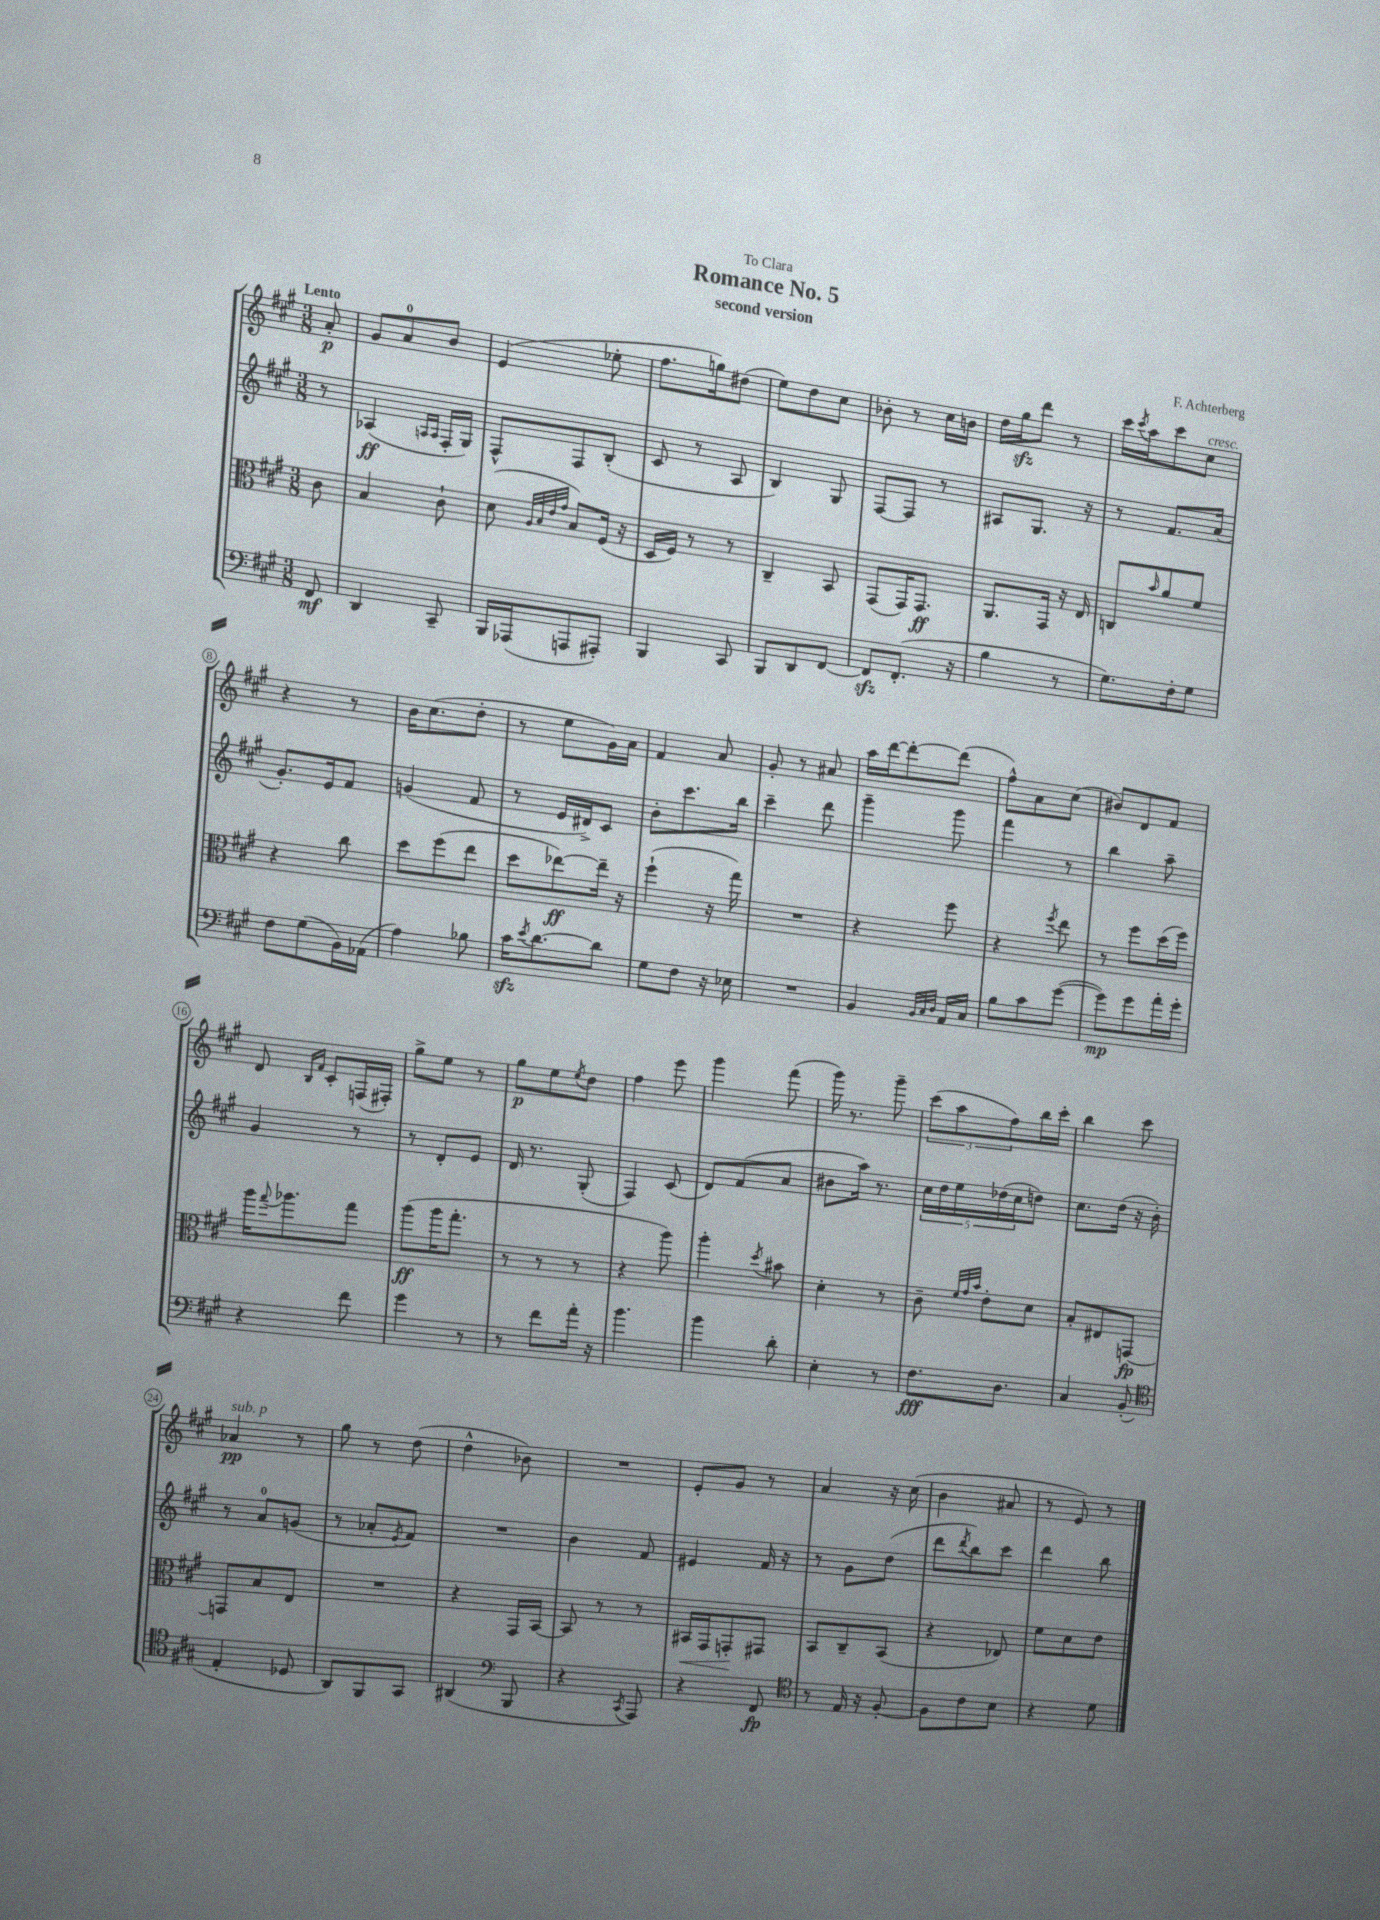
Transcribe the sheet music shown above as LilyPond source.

\header { title = "Romance No. 5" composer = "F. Achterberg" subtitle = "second version" dedication = "To Clara" }
<<
\new StaffGroup <<
\new Staff = "s0" {
    \clef treble \key a \major \numericTimeSignature \time 3/8 \partial 8 \tempo "Lento"
    a'8-.\p |
    gis'8 a'8-0 b'8 |
    e'4( ees''8-. |
    fis''8. g''16) dis''8( |
    e''8) d''8 cis''8 |
    bes'8-. r8 cis''16 b'16 |
    d''16 gis''16\sfz d'''8 r8 |
    cis'''16 \acciaccatura { cis'''8 } a''16 cis'''8 cis''8^\markup { \italic "cresc." } |
    r4 r8 |
    b'16 cis''8.( d''8-. |
    r8 e''8 gis'16) a'16 |
    fis'4 a'8 |
    gis'8-. r8 ais'8 |
    a''16 d'''16~ d'''8~-. d'''8( |
    fis''8-^) a'8 cis''8( |
    bis'8) d'8 fis'8 |
    d'8 \grace { b16 fis'16 } cis'8-. f16( fis16-.) |
    gis''8-> e''8 r8 |
    gis''8\p e''8 \acciaccatura { e''8 } d''8 |
    fis''4 e'''8 |
    gis'''4 fis'''8( |
    gis'''16) r8. gis'''8-- |
    \tuplet 3/2 { cis'''8( a''8 fis''8) } b''16 cis'''16-. |
    b''4 cis'''8 |
    aes'4\pp^\markup { \italic "sub. p" } r8 |
    gis''8 r8 d''8( |
    d''4-^ bes'8) |
    R4. |
    e'8-. gis'8 r8 |
    a'4 r16 cis''16( |
    b'4 ais'8 |
    r8 e'8) r8 \bar "|." |
}
\new Staff = "s1" {
    \clef treble \key a \major \numericTimeSignature \time 3/8 \partial 8
    r8 |
    aes4\ff( \grace { a16 a16 } fis16-. gis16) |
    fis8-^ fis8 b8-.( |
    cis'8 r8 a8 |
    b4) gis8 |
    fis8~ fis8 r8 |
    ais8 gis8. r16 |
    r8 fis'8. a'16( |
    gis'8.-.) e'16 fis'8 |
    g'4( fis'8 |
    r8 e'16 dis'16->) cis'8 |
    b'8-. cis'''8. b''16 |
    cis'''4-- d'''8 |
    gis'''4-- gis'''8 |
    fis'''4 r8 |
    b''4 a''8-- |
    gis'4 r8 |
    r8 d'8-. e'8 |
    d'16 r8. gis8-.( |
    fis4) cis'8( |
    d'8) fis'8( a'8 |
    bis'8 a''16) r8. |
    \tuplet 5/4 { cis''16 d''16 e''16 des''16( cis''16 } d''8) |
    cis''8. d''16( r16 b'16-.) |
    r8 a'8-0 g'8( |
    r8 aes'8-. \acciaccatura { e'8 } fis'8) |
    R4. |
    b'4 fis'8 |
    eis'4 fis'16 r16 |
    r8 gis'8 d''8( |
    d'''8 \acciaccatura { d'''8 } b''8) cis'''8 |
    d'''4 b''8 \bar "|." |
}
\new Staff = "s2" {
    \clef alto \key a \major \numericTimeSignature \time 3/8 \partial 8
    cis'8 |
    b4 cis'8-! |
    d'8( \grace { a32 b32 e'32 gis'32 } b8) fis16( r16 |
    d16 fis16) r8 r8 |
    cis4-- b,8 |
    gis,8( gis,16) gis,8.\ff |
    a,8. gis,16 r16 e16 |
    c8 \grace { b'16 } a'8 fis'8 |
    r4 cis''8 |
    d''8 fis''8( e''8 |
    d''8 ees''8~\ff) ees''16-- r16 |
    fis''4-!( r16 gis''16) |
    R4. |
    r4 fis''8 |
    r4 \acciaccatura { fis''8 } e''8 |
    r8 fis''8 d''16( fis''16) |
    a''16 \appoggiatura { gis''8 } aes''8. gis''8 |
    a''8\ff( a''16 gis''8.-. |
    r8 r8 r8 |
    r4 a''8) |
    a''4-. \acciaccatura { d''8 } bis'8 |
    d'4-. r8 |
    cis'8-- \grace { fis'32 gis'32 b'32 } e'8-. d'8 |
    b8-. eis8 g,8~\fp |
    g,8 b8 e8 |
    R4. |
    r4 gis,16 b,16~ |
    b,8 r8 r8 |
    bis,16\< gis,16 g,8-.\! gis,8 |
    b,8 cis8-- b,8( |
    r4 ees8) |
    fis'8 d'8 e'8 \bar "|." |
}
\new Staff = "s3" {
    \clef bass \key a \major \numericTimeSignature \time 3/8 \partial 8
    fis,8\mf |
    d,4 cis,8-- |
    b,,16 aes,,16( a,,8 ais,,8-.) |
    b,,4 cis,8 |
    b,,8 d,8 fis,8~ |
    fis,8\sfz fis,8.-.( r16 |
    b4 r8 |
    gis8.) fis16-. gis8 |
    fis8 gis8( b,16) aes,16( |
    a4) bes8 |
    cis'16\sfz \acciaccatura { e'8 } d'8.~ d'8 |
    gis8 fis8 r16 ees16 |
    R4. |
    b,4 \grace { b,32 cis32 d32 } a,16 cis16 |
    b8 cis'8 gis'8~( |
    gis'8\mp) gis'8 a'16-. gis'16-. |
    r4 fis'8 |
    gis'4 r8 |
    r8 fis'8 a'16-. r16 |
    b'4. |
    b'4 d'8-. |
    e4-. r8 |
    fis8.\fff d8. |
    cis4 b,8-.( |
    \clef tenor e4-. des8 |
    a,8) fis,8 gis,8 |
    ais,4( \clef bass b,,8 |
    r4 \acciaccatura { cis,8 } a,,8) |
    r4 fis,8\fp |
    \clef tenor r8 e16 r16 fis8~-. |
    fis8 cis'8 b8 |
    r4 d'8 \bar "|." |
}
>>
>>
\layout { \context { \Score \override BarNumber.stencil = #(make-stencil-circler 0.1 0.3 ly:text-interface::print) } }
